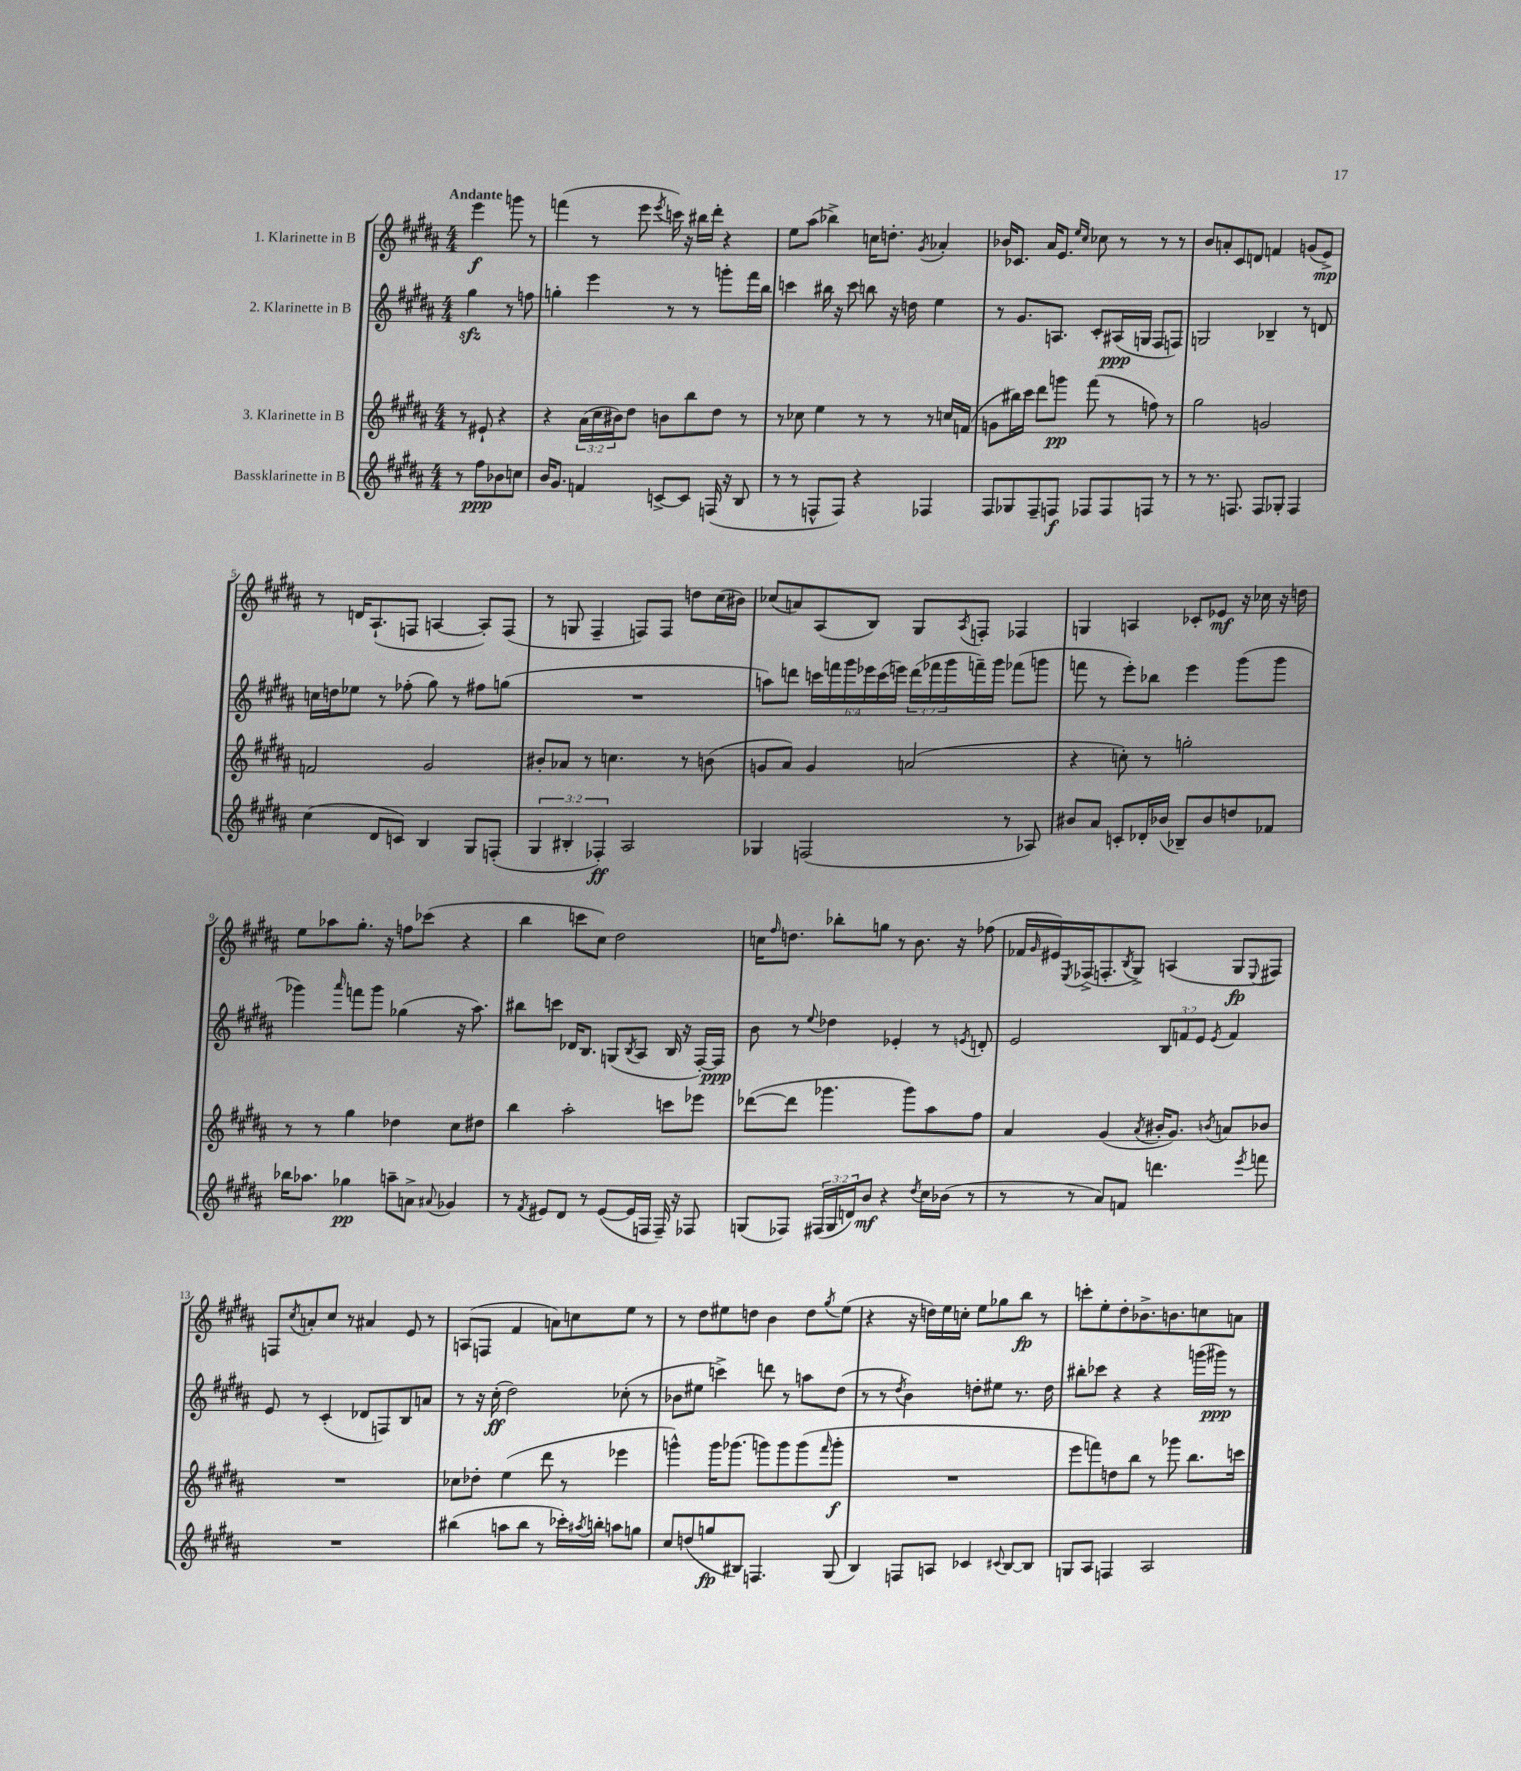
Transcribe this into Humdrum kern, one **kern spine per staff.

**kern	**dynam	**kern	**dynam	**kern	**dynam	**kern	**dynam
*part4	*part4	*part3	*part3	*part2	*part2	*part1	*part1
*staff4	*staff4	*staff3	*staff3	*staff2	*staff2	*staff1	*staff1
*I"Bassklarinette in B	*	*I"3. Klarinette in B	*	*I"2. Klarinette in B	*	*I"1. Klarinette in B	*
*clefG2	*	*clefG2	*	*clefG2	*	*clefG2	*
*k[f#c#g#d#a#]	*	*k[f#c#g#d#a#]	*	*k[f#c#g#d#a#]	*	*k[f#c#g#d#a#]	*
*M4/4	*	*M4/4	*	*M4/4	*	*M4/4	*
=	=	=	=	=	=	=	=
!	!	!	!	!	!	!LO:TX:a:B:t=Andante	!
8r	.	8r	.	4gg#zz\	.	4eee\	f
8ff#\L	ppp	8e#X`/	.	.	.	.	.
8b-X\	.	4r	.	8r	.	8gggn\	.
8ccn\J	.	.	.	8ffn\	.	8r	.
=1	=1	=1	=1	=1	=1	=1	=1
16b/KL	.	4r	.	4ggn'\	.	(4fffn\	.
8.g#/J	.	.	.	.	.	.	.
4fn/	.	(24a#\LL	.	4eee\	.	8r	.
.	.	24cc#\	.	.	.	.	.
.	.	24b#X\J)	.	.	.	.	.
.	.	8dd#\J	.	.	.	8eee\	.
.	.	.	.	.	.	8qeee/	.
[8cn^/L	.	8bn\L	.	8r	.	16cccn\)	.
.	.	.	.	.	.	16r	.
8c/J]	.	8bb\	.	8r	.	16bb#X\LL	.
.	.	.	.	.	.	16ddd#'\JJ	.
(16Fn/	.	8dd#\J	.	8gggn'\L	.	4r	.
16r	.	.	.	.	.	.	.
8B/	.	8r	.	16fff#\L	.	.	.
.	.	.	.	16bb\JJ	.	.	.
=2	=2	=2	=2	=2	=2	=2	=2
8r	.	8r	.	4cccn\	.	8ee\L	.
8r	.	8cc-X\	.	.	.	(8aa#\J	.
8Fn^^/L	.	4ee\	.	16bb#X\	.	4bb-X^\)	.
.	.	.	.	16r	.	.	.
8F/J)	.	.	.	8ccc\	.	.	.
4r	.	8r	.	8bbn\	.	16ccn\KL	.
.	.	.	.	.	.	8.ddn'\J	.
.	.	8r	.	16r	.	.	.
.	.	.	.	16ddn\	.	.	.
.	.	.	.	.	.	8qg#/	.
4F-X/	.	8r	.	4ee\	.	4a-X'/	.
.	.	16ccn/LL	.	.	.	.	.
.	.	(16fn/JJ	.	.	.	.	.
=3	=3	=3	=3	=3	=3	=3	=3
8F#/L	.	8gn\L	.	8r	.	16b-X/KL	.
.	.	.	.	.	.	8.c-X/J	.
8G-X/	.	16bb#X\L)	.	8.g#/L	.	.	.
.	.	16ccc#\JJ	.	.	.	.	.
8F#~/	.	8ddd#\L	.	.	.	16a#/KL	.
.	.	.	.	8.An/J	.	8.e/J	.
8Fn/J	f	8gggn\J	pp	.	.	.	.
.	.	.	.	.	.	16qqee/LL	.
.	.	.	.	.	.	16qqcc#/JJ	.
8F-X/L	.	(8fff#\	.	8c#'/L	.	8cc-X\	.
8F-/	.	8r	.	(16A#X/L	ppp	8r	.
.	.	.	.	16Gn/JJ	.	.	.
8Fn/J	.	8ffn\)	.	8F#/L	.	8r	.
8r	.	8r	.	8Fn/J)	.	8r	.
=4	=4	=4	=4	=4	=4	=4	=4
8r	.	2gg#\	.	2Gn/	.	8b/L	.
8.r	.	.	.	.	.	8an'/	.
.	.	.	.	.	.	8c#/	.
8.Fn/	.	.	.	.	.	.	.
.	.	.	.	.	.	8dn/J	.
8F/L	.	2gn/	.	4B-X~/	.	4fn/	.
8G-X'/J	.	.	.	.	.	.	.
4F/	.	.	.	8r	.	(8gn/L	.
.	.	.	.	8dn/	.	8e^/J)	mp
!!LO:LB:g=z
=5	=5	=5	=5	=5	=5	=5	=5
(4cc#\	.	2fn/	.	16ccn\LL	.	8r	.
.	.	.	.	16ddn\J	.	.	.
.	.	.	.	8ee-X\J	.	16dn/KL	.
.	.	.	.	.	.	(8.A#`/	.
8d#/L	.	.	.	8r	.	.	.
8cn/J)	.	.	.	(8ff-X'\	.	8Fn/J	.
4B/	.	2g#/	.	8gg#\)	.	[4An/	.
.	.	.	.	8r	.	.	.
8G#/L	.	.	.	8ff#X\L	.	8A'/L])	.
(8Fn'/J	.	.	.	(8ggn\J	.	(8F/J	.
=6	=6	=6	=6	=6	=6	=6	=6
6G#/	.	8b#X'/L	.	1r	.	8r	.
.	.	8a-X/J	.	.	.	8Gn/	.
6B#X'/	.	.	.	.	.	.	.
.	.	8r	.	.	.	4F#~/	.
6F-X'/)	ff	.	.	.	.	.	.
.	.	4.ccn\	.	.	.	.	.
2A#/	.	.	.	.	.	8Fn/L)	.
.	.	.	.	.	.	8F/J	.
.	.	8r	.	.	.	8ddn\L	.
.	.	(8bn\	.	.	.	(16cc#\L	.
.	.	.	.	.	.	16b#X\JJ)	.
=7	=7	=7	=7	=7	=7	=7	=7
4G-X/	.	8gn/L	.	8aan\L)	.	(8cc-X/L	.
.	.	8a#/J)	.	8dddn\J	.	8an/)	.
(2Fn/	.	4g/	.	24cccn\LL	.	(8A#/	.
.	.	.	.	24fffn\	.	.	.
.	.	.	.	24ggg#\	.	.	.
.	.	.	.	24eee-X\	.	8B/J)	.
.	.	.	.	(24ccc\	.	.	.
.	.	.	.	24eeen\JJ)	.	.	.
.	.	(2an/	.	(24ddd\LL	.	8G#/L	.
.	.	.	.	24fff-X\	.	.	.
.	.	.	.	24ggg#\	.	.	.
.	.	.	.	.	.	8qA#/	.
.	.	.	.	16fffn~\)	.	8Fn'/J	.
.	.	.	.	16ggg#\JJ	.	.	.
8r	.	.	.	(8fff-X\L	.	4F-X/	.
8A-X/)	.	.	.	8gggn\J	.	.	.
=8	=8	=8	=8	=8	=8	=8	=8
8b#X/L	.	4r	.	8fffn\	.	4Gn/	.
8a#/J	.	.	.	8r	.	.	.
8cn'/L	.	8ccn'\)	.	8eee'\L)	.	4An/	.
16d-X'/L	.	8r	.	8bb-X\J	.	.	.
(16b-X/JJ	.	.	.	.	.	.	.
8B-X~/L)	.	2ggn'\	.	4eee\	.	8c-X'/L	.
8b-/	.	.	.	.	.	8e-X/J	mf
8ddn/	.	.	.	(8ggg#\L	.	16r	.
.	.	.	.	.	.	16cc-X\	.
8f-X/J	.	.	.	8ggg#\J	.	16r	.
.	.	.	.	.	.	16ddn\	.
!!LO:LB:g=z
=9	=9	=9	=9	=9	=9	=9	=9
16bb-X\KL	.	8r	.	4ggg-X\)	.	8ee\L	.
8.aa-X\J	.	.	.	.	.	.	.
.	.	8r	.	.	.	8aa-X\	.
.	.	.	.	16qqaaa#/	.	.	.
4gg-X\	pp	4gg#\	.	8fffn\L	.	8.gg#'\J	.
.	.	.	.	8ggg-\J	.	.	.
.	.	.	.	.	.	16r	.
8aan~\L	.	4dd-X\	.	(4gg-X\	.	8ffn\L	.
8an^\J	.	.	.	.	.	(8ccc-X\J	.
8qqa#X/	.	.	.	.	.	.	.
4g-X/	.	8cc#\L	.	16r	.	4r	.
.	.	.	.	8.aa#\)	.	.	.
.	.	8dd#X\J	.	.	.	.	.
=10	=10	=10	=10	=10	=10	=10	=10
8r	.	4bb\	.	8bb#X\L	.	4bb\	.
8qf#/	.	.	.	.	.	.	.
8e#X/L	.	.	.	8cccn\J	.	.	.
8d#/J	.	2aa#'\	.	16d-X/KL	.	8cccn\L	.
.	.	.	.	8.B/J	.	.	.
8r	.	.	.	.	.	8cc#\J)	.
([8e#/L	.	.	.	(8Gn/L	.	2dd#\	.
.	.	.	.	8qB/	.	.	.
16e#/L]	.	.	.	8A#/J	.	.	.
16Fn/JJ	.	.	.	.	.	.	.
16F~/)	.	8cccn\L	.	16B/	.	.	.
16r	.	.	.	16r	.	.	.
8F-X/	.	8eee-X\J	.	[16F#'/LL)	.	.	.
.	.	.	.	16F#/JJ]	ppp	.	.
=11	=11	=11	=11	=11	=11	=11	=11
(8Gn/L	.	([8ddd-X\L	.	8b\	.	16ccn\KL	.
.	.	.	.	.	.	16qqff#/	.
.	.	.	.	.	.	8.ddn\J	.
8F-X/J)	.	8ddd-\J]	.	8r	.	.	.
.	.	.	.	8qqee/	.	.	.
(24F#X/LL	.	4.ggg-X\	.	4dd-X\	.	8bb-X'\L	.
24G/	.	.	.	.	.	.	.
24dn/J)	.	.	.	.	.	.	.
8b/J	mf	.	.	.	.	8ggn\J	.
4r	.	.	.	4e-X'/	.	8r	.
.	.	8ggg-\L)	.	.	.	8.b\	.
8qdd#/	.	.	.	.	.	.	.
16cc#\LL	.	8aa#\	.	8r	.	.	.
(16b-X\JJ	.	.	.	.	.	16r	.
.	.	.	.	8qen/	.	.	.
8r	.	8ff#\J	.	8dn'/	.	(8ff-X\	.
=12	=12	=12	=12	=12	=12	=12	=12
8r	.	4a#/	.	2e/	.	16f-X/LL	.
.	.	.	.	.	.	16qqg#/	.
.	.	.	.	.	.	16e#X/)	.
.	.	.	.	.	.	8qE/	.
8r	.	.	.	.	.	(16F-X^/J	.
.	.	.	.	.	.	8.Fn'/	.
8a#/L)	.	(4g#/	.	.	.	.	.
.	.	.	.	.	.	8qB/	.
8fn/J	.	.	.	.	.	8G#^/J)	.
.	.	8qa#/	.	.	.	.	.
4.dddn\	.	16b#X'/KL	.	12B/L	.	(4An/	.
.	.	8.g#/J)	.	.	.	.	.
.	.	.	.	12fn/	.	.	.
.	.	.	.	12e/J	.	.	.
.	.	8qbn/	.	8qe/	.	.	.
.	.	8an/L	.	4f/	.	8G#/L	fp
8qeee/	.	.	.	.	.	8qqE/	.
8fffn\	.	8b-X/J	.	.	.	8F#X/J)	.
!!LO:LB:g=z
=13	=13	=13	=13	=13	=13	=13	=13
1r	.	1r	.	8e/	.	8Fn/L	.
.	.	.	.	.	.	8qcc#/	.
.	.	.	.	8r	.	8an'/	.
.	.	.	.	(4c#'/	.	8cc#/J	.
.	.	.	.	.	.	8r	.
.	.	.	.	8d-X/L	.	4a#X/	.
.	.	.	.	8Fn/)	.	.	.
.	.	.	.	8B/	.	8e/	.
.	.	.	.	8an/J	.	8r	.
=14	=14	=14	=14	=14	=14	=14	=14
(4bb#X\	.	8cc-X\L	.	8r	.	(8An/L	.
.	.	8dd-X'\J	.	16r	.	8Fn/J	.
.	.	.	.	(16cc#'\	ff	.	.
8aan\L	.	(4ee\	.	2dd#\)	.	4f#/	.
8bb#\J	.	.	.	.	.	.	.
8r	.	8ddd#\	.	.	.	8an\L)	.
16ccc-X'\LL)	.	8r	.	.	.	8ccn\	.
8qaa#X/	.	.	.	.	.	.	.
16bbn'\JJ	.	.	.	.	.	.	.
8aan\L	.	4eee-X\	.	(8cc-X'\	.	8ee\J	.
8ggn\J	.	.	.	8r	.	8r	.
=15	=15	=15	=15	=15	=15	=15	=15
8cc#/L	.	4gggn^^\)	.	8b-X\L	.	8r	.
(8ddn/	.	.	.	8ee#X\J	.	8dd#\L	.
8ggn/	fp	16ggg\KL	.	4cccn^\)	.	8ee#X\	.
.	.	(8.ggg-X\J	.	.	.	.	.
8B#X/J)	.	.	.	.	.	8ddn\J	.
4.Fn/	.	8gggn\L)	.	8dddn\	.	4b\	.
.	.	8ggg\	.	8r	.	.	.
.	.	(8ggg\	.	8aan\L	.	8dd\L	.
.	.	16qqfff#/	.	.	.	8qgg#/	.
(8G#/	.	8ggg'\J	f	(8dd#\J	.	(8ee#\J	.
=16	=16	=16	=16	=16	=16	=16	=16
4B/)	.	1r	.	8r	.	4r	.
.	.	.	.	8r	.	.	.
.	.	.	.	8qdd#/	.	.	.
8Fn/L	.	.	.	4b\)	.	16r	.
.	.	.	.	.	.	16ddn\LL)	.
8An/J	.	.	.	.	.	16ee\	.
.	.	.	.	.	.	16ccn'\JJ	.
4c-X/	.	.	.	8ddn'\L	.	8ee\L	.
.	.	.	.	8ee#X\J	.	8gg-X\	.
8qqc#X/	.	.	.	.	.	.	.
[8B/L	.	.	.	8.r	.	8bb\J	fp
8B/J]	.	.	.	.	.	8r	.
.	.	.	.	16dd\	.	.	.
=17	=17	=17	=17	=17	=17	=17	=17
8Gn/L	.	8eee\L	.	8bb#X'\L	.	8cccn'\L	.
8A#/J	.	8fffn\)	.	8ccc-X\J	.	8ee'\	.
4Fn/	.	8ddn\	.	4r	.	8dd#'\	.
.	.	8bb\J	.	.	.	8.b-X^\	.
2A#/	.	8r	.	4r	.	.	.
.	.	.	.	.	.	8.bn\	.
.	.	8ggg-X\	.	.	.	.	.
.	.	8.bb\L	.	(16gggn\LL	.	8ccn\	.
.	.	.	.	16ggg#X\JJ)	ppp	.	.
.	.	.	.	8r	.	8an\J	.
.	.	16cccn\Jk	.	.	.	.	.
==	==	==	==	==	==	==	==
*-	*-	*-	*-	*-	*-	*-	*-
